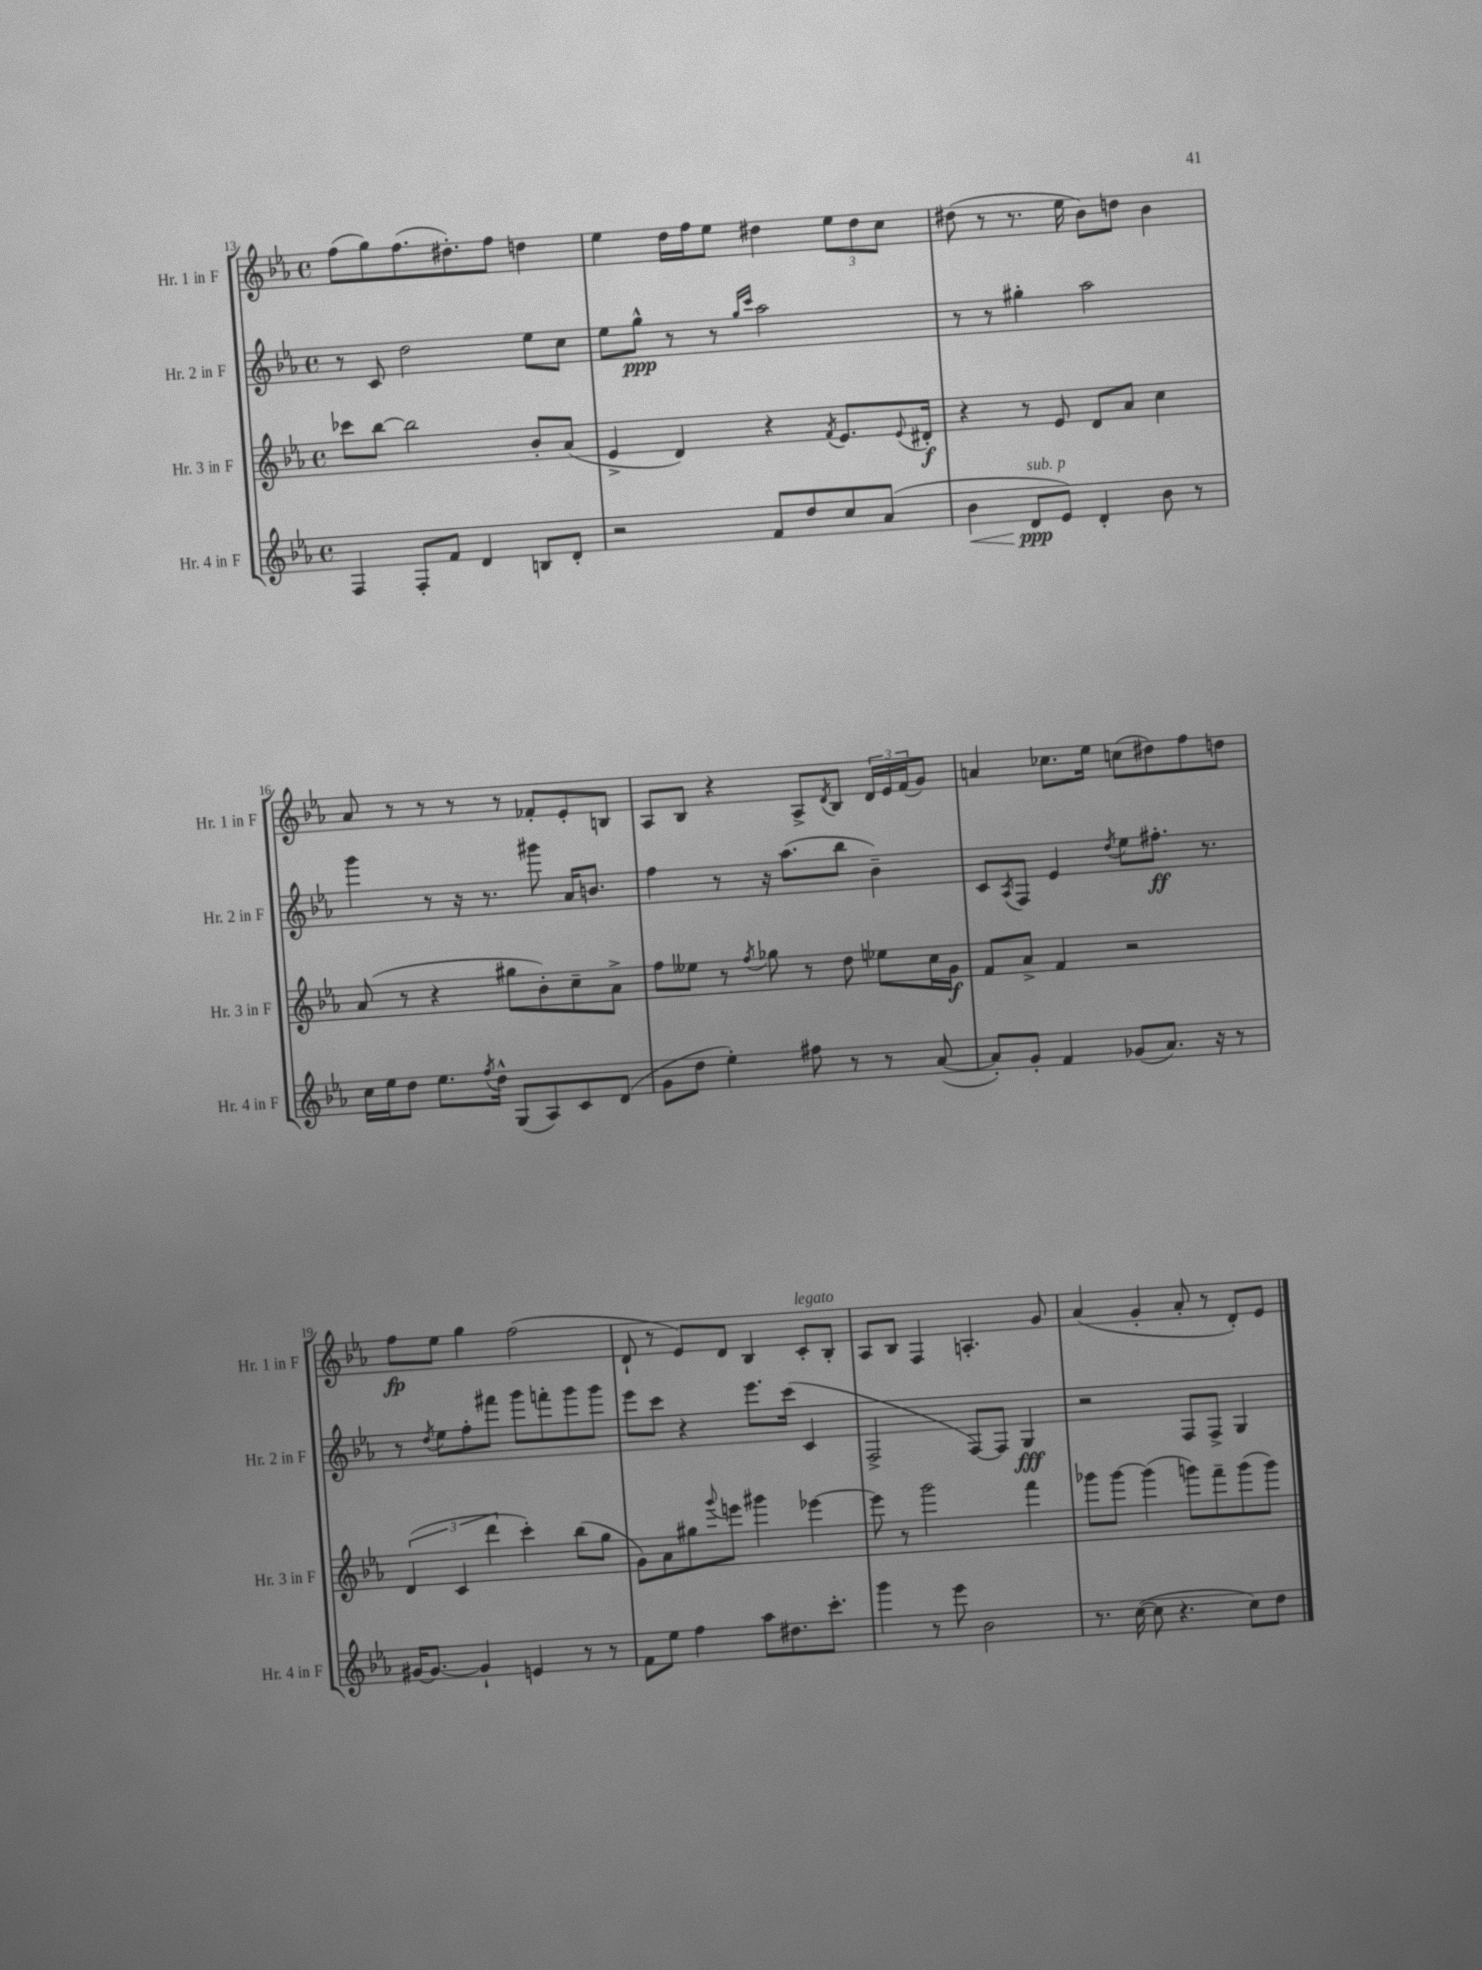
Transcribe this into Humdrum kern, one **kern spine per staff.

**kern	**kern	**kern	**kern
*staff4	*staff3	*staff2	*staff1
*clefG2	*clefG2	*clefG2	*clefG2
*k[b-e-a-]	*k[b-e-a-]	*k[b-e-a-]	*k[b-e-a-]
*M4/4	*M4/4	*M4/4	*M4/4
*met(c)	*met(c)	*met(c)	*met(c)
4F/	8ccc-\L	8r	(8ff\L
.	[8bb-\J	8c/	8gg\)
8F'/L	2bb-\]	2dd\	(8.ff\
8f/J	.	.	.
.	.	.	8.dd#'\)
4d/	.	.	.
.	.	.	8ff\J
8B/L	8b-'/L	8ee-\L	4dd\
8d'/J	(8a-/J	8cc\J	.
=	=	=	=
2r	4e-^/	8ee-\L	4ee-\
.	.	8gg^^\J	.
.	4d/)	8r	16dd\LL
.	.	.	16ff\J
.	.	8r	8ee-\J
.	.	16qqgg/LL	.
.	.	16qqccc/JJ	.
8f/L	4r	2aa-\	4dd#\
8dd/	.	.	.
.	8qf/	.	.
8cc/	8.e-/L	.	12ee-\L
.	.	.	12dd#\
(8a-/J	.	.	.
.	.	.	12cc\J
.	8qqe-/	.	.
.	16d#'/Jk	.	.
=	=	=	=
4b-\	4r	8r	(8dd#\
.	.	8r	8r
8d/L	8r	4gg#'\	8.r
8e-/J)	8e-/	.	.
.	.	.	16ee-\
4d'/	8d/L	2aa-\	8b-\L)
.	8a-/J	.	8dd\J
8b-\	4cc\	.	4b-\
8r	.	.	.
=	=	=	=
16cc\LL	(8a-/	4ggg\	8a-/
16ee-\J	.	.	.
8dd\J	8r	.	8r
8.ee-\L	4r	8r	8r
.	.	16r	8r
8qff/	.	.	.
16dd^^\Jk	.	8.r	.
(8G/L	8gg#\L	.	8r
8A-/)	8b-'\)	8ggg#\	8f-'/L
8c/	8cc~\	16a-/LK	8e-'/
.	.	8.b/J	.
(8d/J	8a-^\J	.	8B/J
=	=	=	=
8g\L	8ff\L	4ff\	8A-/L
8dd\J	8ee--\J	.	8B-/J
4ee-'\)	8r	8r	4r
.	8qff/	.	.
.	8gg-\	16r	.
.	.	(8.aa-\L	.
8ff#\	8r	.	8A-^/L
.	.	.	8qd/
8r	8dd\	8bb-\J	8B-/J
8r	8ee-\L	4b-~\)	24d/LL
.	.	.	24e-/
.	.	.	(24f/J
([8a-/	16cc\L	.	8g/J)
.	16g\JJ	.	.
=	=	=	=
8a-'/]L)	8f/L	8c/L	4a/
.	.	8qA-/	.
8g'/J	8a-^/J	8F/J	.
4f/	4f/	4e-/	8.cc-\L
.	.	.	16ee-\Jk
.	.	8qdd/	.
(8g-/L	2r	8ee-\L	(8cc\L
8.a-/J)	.	8.ff#'\J	8dd#\)
.	.	.	8ff\
16r	.	8.r	.
8r	.	.	8dd\J
=	=	=	=
[16g#/LK	(6d/	8r	8ff\L
8.g#/_J	.	.	.
.	.	8qdd/	.
.	.	8ee-\L	8ee-\J
.	6c/	.	.
4g#`/]	.	8ff'\	4gg\
.	6ddd\	.	.
.	.	8fff#\J	.
4e/	4ccc'\)	8ggg\L	(2ff\
.	.	8fff'\	.
8r	(8bb-\L	8ggg\	.
8r	8gg\J	8ggg\J	.
=	=	=	=
8f\L	8g\L)	8eee-\L	8d`/
8ee-\J	8a-\	8ccc\J	8r
4ff\	8gg#\	4r	8e-/L)
.	8qqggg/	.	.
.	8eee\J	.	8d/J
8aa-\L	4ggg#\	8.eee-\L	4B-/
8.dd#\	.	.	.
.	.	(16ccc\Jk	.
.	[4eee-\	4c/	8c'/L
8.ccc'\J	.	.	.
.	.	.	8B-'/J
=	=	=	=
4ggg\	8eee-\]	2F^/	8A-/L
.	8r	.	8B-/J
8r	2ggg\	.	4F/
8eee-\	.	.	.
2b-\	.	[8F/L)	4.A'/
.	.	8F/]J	.
.	4fff\	4G/	.
.	.	.	8g/
=	=	=	=
8.r	8ggg-\L	2r	(4a-/
.	[8ggg-\J	.	.
([16cc\	.	.	.
8cc\]	(4ggg-\]	.	4g'/
4.r	.	.	.
.	8ggg\L)	8F/L	8a-'/
.	8fff~\	8F^/J	8r
8cc\L)	(8ggg\	4G/	8d'/L)
8dd\J	8ggg\J)	.	8e-/J
==	==	==	==
*-	*-	*-	*-
